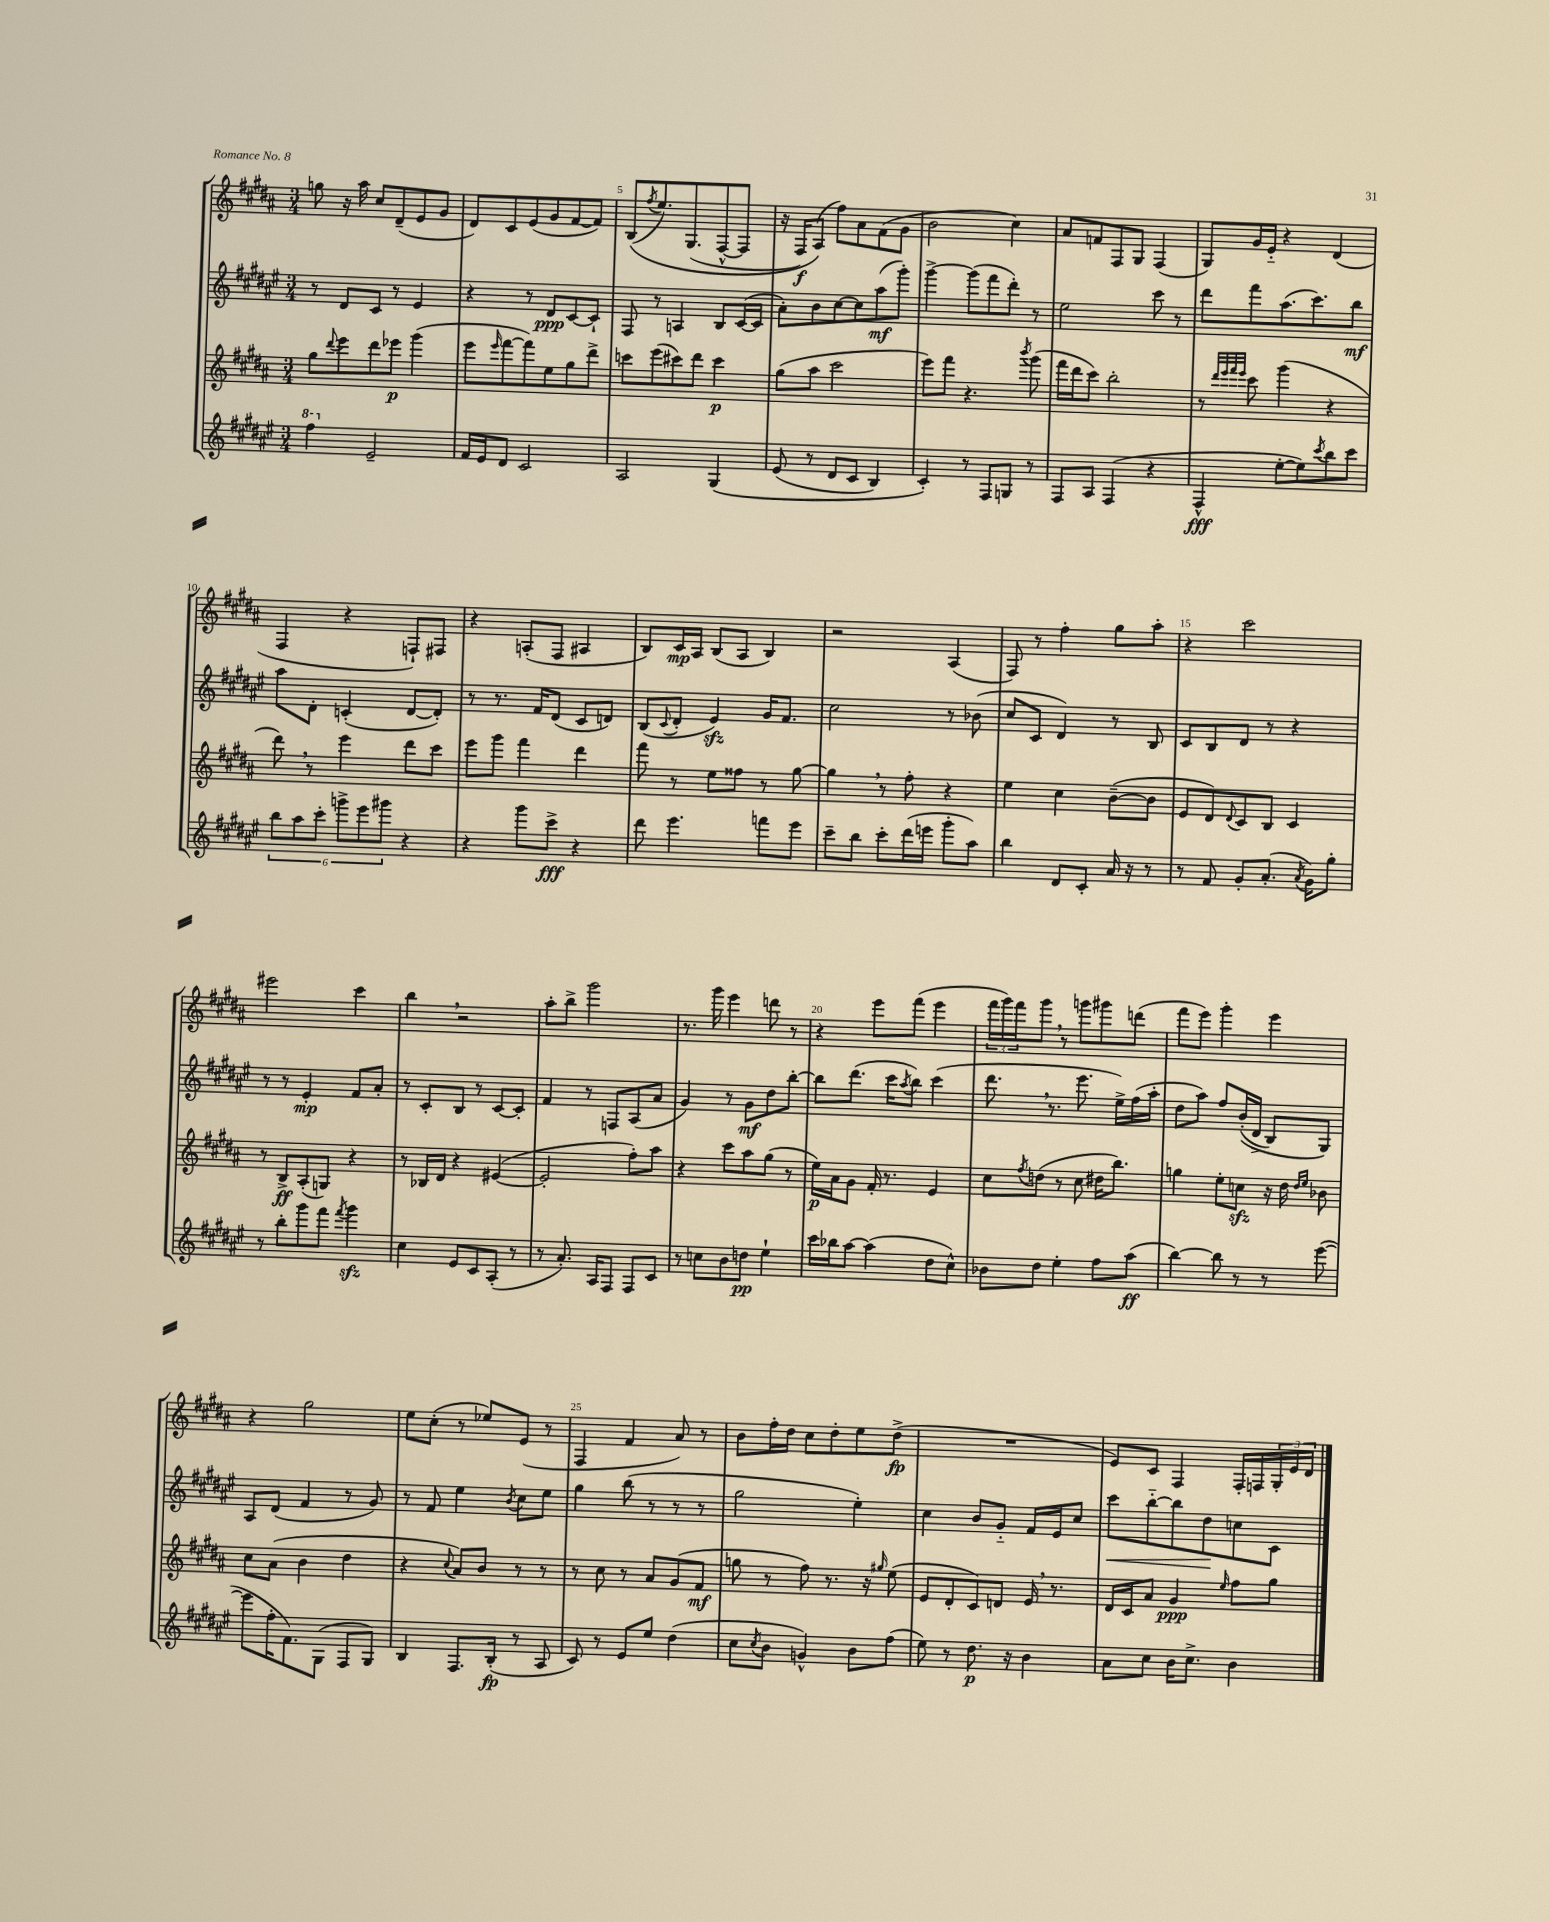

**kern	**dynam	**kern	**dynam	**kern	**dynam	**kern	**dynam
*part4	*part4	*part3	*part3	*part2	*part2	*part1	*part1
*staff4	*staff4	*staff3	*staff3	*staff2	*staff2	*staff1	*staff1
*clefG2	*	*clefG2	*	*clefG2	*	*clefG2	*
*k[f#c#g#d#a#e#]	*	*k[f#c#g#d#a#]	*	*k[f#c#g#d#a#e#]	*	*k[f#c#g#d#a#]	*
*M3/4	*	*M3/4	*	*M3/4	*	*M3/4	*
*8va	*	*	*	*	*	*	*
=3	=3	=3	=3	=3	=3	=3	=3
4fff#\	.	8gg#\L	.	8r	.	8ggn\	.
.	.	8qqddd#/	.	.	.	.	.
.	.	8eee\	.	8d#/L	.	16r	.
.	.	.	.	.	.	16aa#\	.
*X8va	*	*	*	*	*	*	*
2e#~/	.	8ddd#\	.	8c#/J	.	8cc#/L	.
.	.	8eee-X\J	p	8r	.	(8d#~/	.
.	.	(4ggg#\	.	4e#/	.	8e/	.
.	.	.	.	.	.	8g#/J	.
=4	=4	=4	=4	=4	=4	=4	=4
16f#/LL	.	8eee\L	.	4r	.	8d#/L)	.
16e#/J	.	.	.	.	.	.	.
.	.	16qqeee/	.	.	.	.	.
8d#/J	.	[8fff#\	.	.	.	8c#/	.
2c#/	.	8fff#\])	.	8r	.	(8e/	.
.	.	8ee\	.	8d#/L	ppp	8g#/	.
.	.	8gg#\	.	[8c#/	.	[8f#/	.
.	.	8ddd#^\J	.	8c#`/J]	.	8f#/J])	.
=5	=5	=5	=5	=5	=5	=5	=5
2A#/	.	8cccn\L	.	8F#/	.	((8B/L	.
.	.	.	.	.	.	8qff#/	.
.	.	(8eee\	.	8r	.	8.ee/)	.
.	.	8ccc#X\)	.	4An/	.	.	.
.	.	.	.	.	.	(8.G#/	.
.	.	8ddd#\J	.	.	.	.	.
(4G#/	.	4ccc#\	p	8B/L	.	[8F#^^/	.
.	.	.	.	([16c#/L	.	8F#/J]	.
.	.	.	.	16c#/JJ]	.	.	.
=6	=6	=6	=6	=6	=6	=6	=6
(8e#/	.	(8gg#\L	.	8a#'\L)	.	16r	.
.	.	.	.	.	.	16F#/KL)	f
8r	.	8aa#\J	.	8b\	.	(8A#/J)	.
8d#/L	.	2ccc#\	.	[8cc#\	.	8ff#\L)	.
8c#/J	.	.	.	8cc#\]	.	8a#\	.
4B/)	.	.	.	(8aa#\	mf	(8f#\	.
.	.	.	.	8ggg#'\J)	.	8g#\J	.
=7	=7	=7	=7	=7	=7	=7	=7
4c#'/)	.	8eee\L)	.	[4ggg#^\	.	2b\	.
.	.	8fff#\J	.	.	.	.	.
8r	.	4.r	.	(8ggg#\L]	.	.	.
8F#/L	.	.	.	8fff#\	.	.	.
8Gn/J	.	.	.	8ddd#'\J)	.	4cc#\)	.
.	.	8qbbb/	.	.	.	.	.
8r	.	(8ggg#\	.	8r	.	.	.
=8	=8	=8	=8	=8	=8	=8	=8
8F#/L	.	16fff#\LL	.	2ee#\	.	8a#/L	.
.	.	16ddd#\J	.	.	.	.	.
8A#/J	.	8ccc#\J)	.	.	.	8fn/	.
(4F#/	.	2bb'\	.	.	.	8F#/	.
.	.	.	.	.	.	8G#/J	.
4r	.	.	.	8ccc#\	.	(4F#/	.
.	.	.	.	8r	.	.	.
=9	=9	=9	=9	=9	=9	=9	=9
4F#^^/	fff	8r	.	8ddd#\L	.	8G#/L)	.
.	.	32qqddd#/LLL	.	.	.	.	.
.	.	32qqeee/	.	.	.	.	.
.	.	32qqfff#/	.	.	.	.	.
.	.	32qqeee/JJJ	.	.	.	.	.
.	.	8ccc#\	.	8fff#\	.	16g#/L	.
.	.	.	.	.	.	16e/JJ	.
[8ee#'\L	.	(4ggg#\	.	(8.aa#\	.	4r	.
8ee#\])	.	.	.	.	.	.	.
.	.	.	.	8.ccc#\)	.	.	.
8qccc#/	.	.	.	.	.	.	.
8bb\	.	4r	.	.	.	(4d#/	.
8ccc#\J	.	.	.	8bb\J	mf	.	.
!!LO:LB:g=z
=10	=10	=10	=10	=10	=10	=10	=10
12bb\L	.	8ddd#,\)	.	8aa#\L	.	4F#/	.
12aa#\	.	.	.	.	.	.	.
.	.	8r	.	8d#'\J	.	.	.
12ccc#'\J	.	.	.	.	.	.	.
12gggn^\L	.	4eee\	.	(4cn'/	.	4r	.
12eee#\	.	.	.	.	.	.	.
12ggg#X\J	.	.	.	.	.	.	.
4r	.	8ddd#\L	.	[8d#/L	.	8Fn`/L)	.
.	.	8ccc#\J	.	8d#'/J])	.	8F#X/J	.
=11	=11	=11	=11	=11	=11	=11	=11
4r	.	8eee\L	.	8r	.	4r	.
.	.	8ggg#\J	.	8.r	.	.	.
8ggg#\L	.	4fff#\	.	.	.	(8An'/L	.
.	.	.	.	16f#/KL	.	.	.
8ccc#^\J	fff	.	.	(8d#/J	.	8F#/J	.
4r	.	4ddd#\	.	8c#/L	.	4A#X/	.
.	.	.	.	8dn/J)	.	.	.
=12	=12	=12	=12	=12	=12	=12	=12
8ddd#\	.	8fff#\	.	(8B/L	.	8B/L)	.
.	.	.	.	8qqc#/	.	.	.
4.eee#\	.	8r	.	8d#'/J	.	16c#/L	mp
.	.	.	.	.	.	16A#/JJ	.
.	.	8ee\L	.	4e#zz/)	.	(8B/L	.
.	.	8ff##X\J	.	.	.	8A#/J	.
8fffn\L	.	8r	.	16g#/KL	.	4B/)	.
.	.	.	.	8.f#/J	.	.	.
8eee#\J	.	[8gg#\	.	.	.	.	.
=13	=13	=13	=13	=13	=13	=13	=13
8ccc#~\L	.	4gg#,\]	.	2cc#\	.	2r	.
8bb\J	.	.	.	.	.	.	.
8ccc#'\L	.	8r	.	.	.	.	.
(16ddd#\L	.	8ff#'\	.	.	.	.	.
16eeen\JJ	.	.	.	.	.	.	.
8ggg#'\L	.	4r	.	8r	.	(4A#/	.
8aa#\J)	.	.	.	(8b-X\	.	.	.
=14	=14	=14	=14	=14	=14	=14	=14
4bb\	.	4ee\	.	8cc#/L	.	8F#/)	.
.	.	.	.	8c#/J	.	8r	.
8d#/L	.	4cc#\	.	4d#/)	.	4ff#'\	.
8c#'/J	.	.	.	.	.	.	.
16a#/	.	([8b~\L	.	8r	.	8gg#\L	.
16r	.	.	.	.	.	.	.
8r	.	8b\J]	.	8B/	.	8aa#'\J	.
=15	=15	=15	=15	=15	=15	=15	=15
8r	.	8e/L	.	8c#/L	.	4r	.
8f#/	.	8d#/)	.	8B/	.	.	.
.	.	8qqd#/	.	.	.	.	.
8g#'/L	.	8c#/	.	8d#/J	.	2ccc#\	.
(8.a#'/J	.	8B/J	.	8r	.	.	.
.	.	4c#/	.	4r	.	.	.
8qa#/	.	.	.	.	.	.	.
16g#\KL)	.	.	.	.	.	.	.
8gg#'\J	.	.	.	.	.	.	.
!!LO:LB:g=z
=16	=16	=16	=16	=16	=16	=16	=16
8r	.	8r	.	8r	.	2eee#X\	.
8bb'\L	.	8B^/L	ff	8r	.	.	.
8ggg#\	.	(8A#'/	.	4e#'/	mp	.	.
8fff#\J	.	8Gn/J)	.	.	.	.	.
8qfff#/	.	.	.	.	.	.	.
4ggg#zz\	.	4r	.	8f#/L	.	4ccc#\	.
.	.	.	.	8a#'/J	.	.	.
=17	=17	=17	=17	=17	=17	=17	=17
4cc#\	.	8r	.	8r	.	4bb,\	.
.	.	16B-X/LL	.	8c#'/L	.	.	.
.	.	16d#/JJ	.	.	.	.	.
8e#/L	.	4r	.	8B/J	.	2r	.
8c#/	.	.	.	8r	.	.	.
(8A#'/J	.	([4e#X/	.	[8c#/L	.	.	.
8r	.	.	.	8c#'/J]	.	.	.
=18	=18	=18	=18	=18	=18	=18	=18
8r	.	2e#'/]	.	4f#/	.	8aa#'\L	.
8.a#'/)	.	.	.	.	.	8bb^\J	.
.	.	.	.	8r	.	2ggg#\	.
16A#/KL	.	.	.	.	.	.	.
8F#/J	.	.	.	8Fn/L	.	.	.
8F#/L	.	8ff#'\L)	.	(8A#/	.	.	.
8c#/J	.	8aa#\J	.	8a#/J	.	.	.
=19	=19	=19	=19	=19	=19	=19	=19
8r	.	4r	.	4g#/)	.	8.r	.
8ccn\L	.	.	.	.	.	.	.
.	.	.	.	.	.	16ggg#\	.
8b\	.	8ccc#\L	.	8r	.	4eee\	.
8ddn\J	pp	8aa#\	.	8g#\L	mf	.	.
4ee#`\	.	(8gg#\J	.	8dd#\	.	8dddn\	.
.	.	8r	.	[8bb'\J	.	8r	.
=20	=20	=20	=20	=20	=20	=20	=20
16ccc#\LL	.	16ee\LL)	p	8bb\L]	.	4r	.
16bb-X\J	.	16a#\J	.	.	.	.	.
[8aa#\J	.	8g#\J	.	(8.ddd#\J	.	.	.
(4aa#\]	.	16f#'/	.	.	.	8eee\L	.
.	.	8.r	.	16ccc#\KL	.	.	.
.	.	.	.	8qaa#/	.	.	.
.	.	.	.	8bb\J)	.	(8fff#\J	.
8dd#\L	.	4e/	.	(4ccc#\	.	4eee\	.
8cc#^^\J)	.	.	.	.	.	.	.
=21	=21	=21	=21	=21	=21	=21	=21
8b-X\L	.	8cc#\L	.	8.ddd#,\	.	24fff#\LL	.
.	.	.	.	.	.	24ggg#\)	.
.	.	.	.	.	.	24fff#\J	.
.	.	8qff#/	.	.	.	.	.
8dd#\J	.	(8ddn\J	.	.	.	8ggg#,\J	.
.	.	.	.	8.r	.	.	.
4ee#'\	.	8r	.	.	.	8r	.
.	.	8cc#\	.	8.eee#\	.	8gggn\L	.
8ff#\L	.	16dd#X\KL	.	.	.	8ggg#X\	.
.	.	8.bb\J)	.	16ee#^\LL)	.	.	.
(8aa#\J	ff	.	.	(16ff#\	.	(8dddn\J	.
.	.	.	.	16aa#'\JJ	.	.	.
=22	=22	=22	=22	=22	=22	=22	=22
[4bb\)	.	4ggn\	.	8dd#\L	.	8fff#\L	.
.	.	.	.	8aa#\J)	.	8eee\J)	.
8bb\]	.	8ee'\L	.	8ff#/L	.	4ggg#'\	.
8r	.	8ccnzz\J	.	((16b'/L	.	.	.
.	.	.	.	16d#^/JJ	.	.	.
8r	.	16r	.	8B/L)	.	4eee\	.
.	.	16dd#\	.	.	.	.	.
.	.	16qqdd#/LL	.	.	.	.	.
.	.	16qqee/JJ	.	.	.	.	.
([8eee#\	.	8b-X\	.	8G#/J)	.	.	.
!!LO:LB:g=z
=23	=23	=23	=23	=23	=23	=23	=23
8eee#\L]	.	8cc#\L	.	8A#/L	.	4r	.
16ff#'\K	.	(8a#\J	.	(8d#/J	.	.	.
8.f#\)	.	.	.	.	.	.	.
.	.	4b\	.	4f#/	.	2gg#\	.
(8G#\J	.	.	.	.	.	.	.
8F#/L	.	4dd#\	.	8r	.	.	.
8G#/J)	.	.	.	8g#/)	.	.	.
=24	=24	=24	=24	=24	=24	=24	=24
4B/	.	4r	.	8r	.	8ee\L	.
.	.	.	.	8f#/	.	(8cc#'\J	.
.	.	8qqcc#/	.	.	.	.	.
8.F#/L	.	8a#/L)	.	4ee#\	.	8r	.
.	.	8b/J	.	.	.	8ee-X/L)	.
(16B'/Jk	fp	.	.	.	.	.	.
.	.	.	.	8qb/	.	.	.
8r	.	8r	.	8cc#\L	.	(8e/J	.
8A#/	.	8r	.	8ee#\J	.	8r	.
=25	=25	=25	=25	=25	=25	=25	=25
8c#/)	.	8r	.	4gg#\	.	4F#/	.
8r	.	8cc#\	.	.	.	.	.
8e#/L	.	8r	.	(8bb\	.	4f#/	.
8ee#/J	.	8a#/L	.	8r	.	.	.
(4dd#\	.	(8g#/	.	8r	.	8a#/)	.
.	.	8f#/J	mf	8r	.	8r	.
=26	=26	=26	=26	=26	=26	=26	=26
8cc#\L	.	8ggn\	.	2gg#\	.	8b\L	.
8qcc#/	.	.	.	.	.	.	.
8b\J	.	8r	.	.	.	16ff#'\L	.
.	.	.	.	.	.	16dd#\JJ	.
4gn^^/)	.	8ff#\)	.	.	.	8cc#\L	.
.	.	8.r	.	.	.	8dd#'\	.
8b\L	.	.	.	4ee#'\)	.	8ee\	.
.	.	16r	.	.	.	.	.
.	.	16qqgg#X/	.	.	.	.	.
(8ff#\J	.	(8ee\	.	.	.	(8dd#^\J	fp
=27	=27	=27	=27	=27	=27	=27	=27
8ee#\)	.	8e/L	.	4cc#\	.	2.r	.
8r	.	8d#'/	.	.	.	.	.
8.dd#\	p	8c#/)	.	8b/L	.	.	.
.	.	8dn/J	.	8g#/J	.	.	.
16r	.	.	.	.	.	.	.
4b\	.	16e,/	.	16f#/LL	.	.	.
.	.	8.r	.	16e#/J	.	.	.
.	.	.	.	8cc#/J	.	.	.
=28	=28	=28	=28	=28	=28	=28	=28
!	!	!	!	!	!LO:HP:b	!	!
8a#\L	.	16d#/LL	.	8ccc#\L	<	8e/L)	.
.	.	16c#/J	.	.	.	.	.
8cc#\J	.	8a#/J	.	[8bb\	.	8c#/J	.
16b\KL	.	4g#/	ppp	8bb\]	.	4F#/	.
8.cc#^\J	.	.	.	.	.	.	.
.	.	.	.	8dd#\	.	.	.
.	.	16qqee/	.	.	.	.	.
4b\	.	8ff#\L	.	8ccn\	[	16F#'/LL	.
.	.	.	.	.	.	16Fn/	.
.	.	8gg#\J	.	8c#\J	.	24G#'/	.
.	.	.	.	.	.	24e/	.
.	.	.	.	.	.	24d#/JJ	.
==	==	==	==	==	==	==	==
*-	*-	*-	*-	*-	*-	*-	*-
